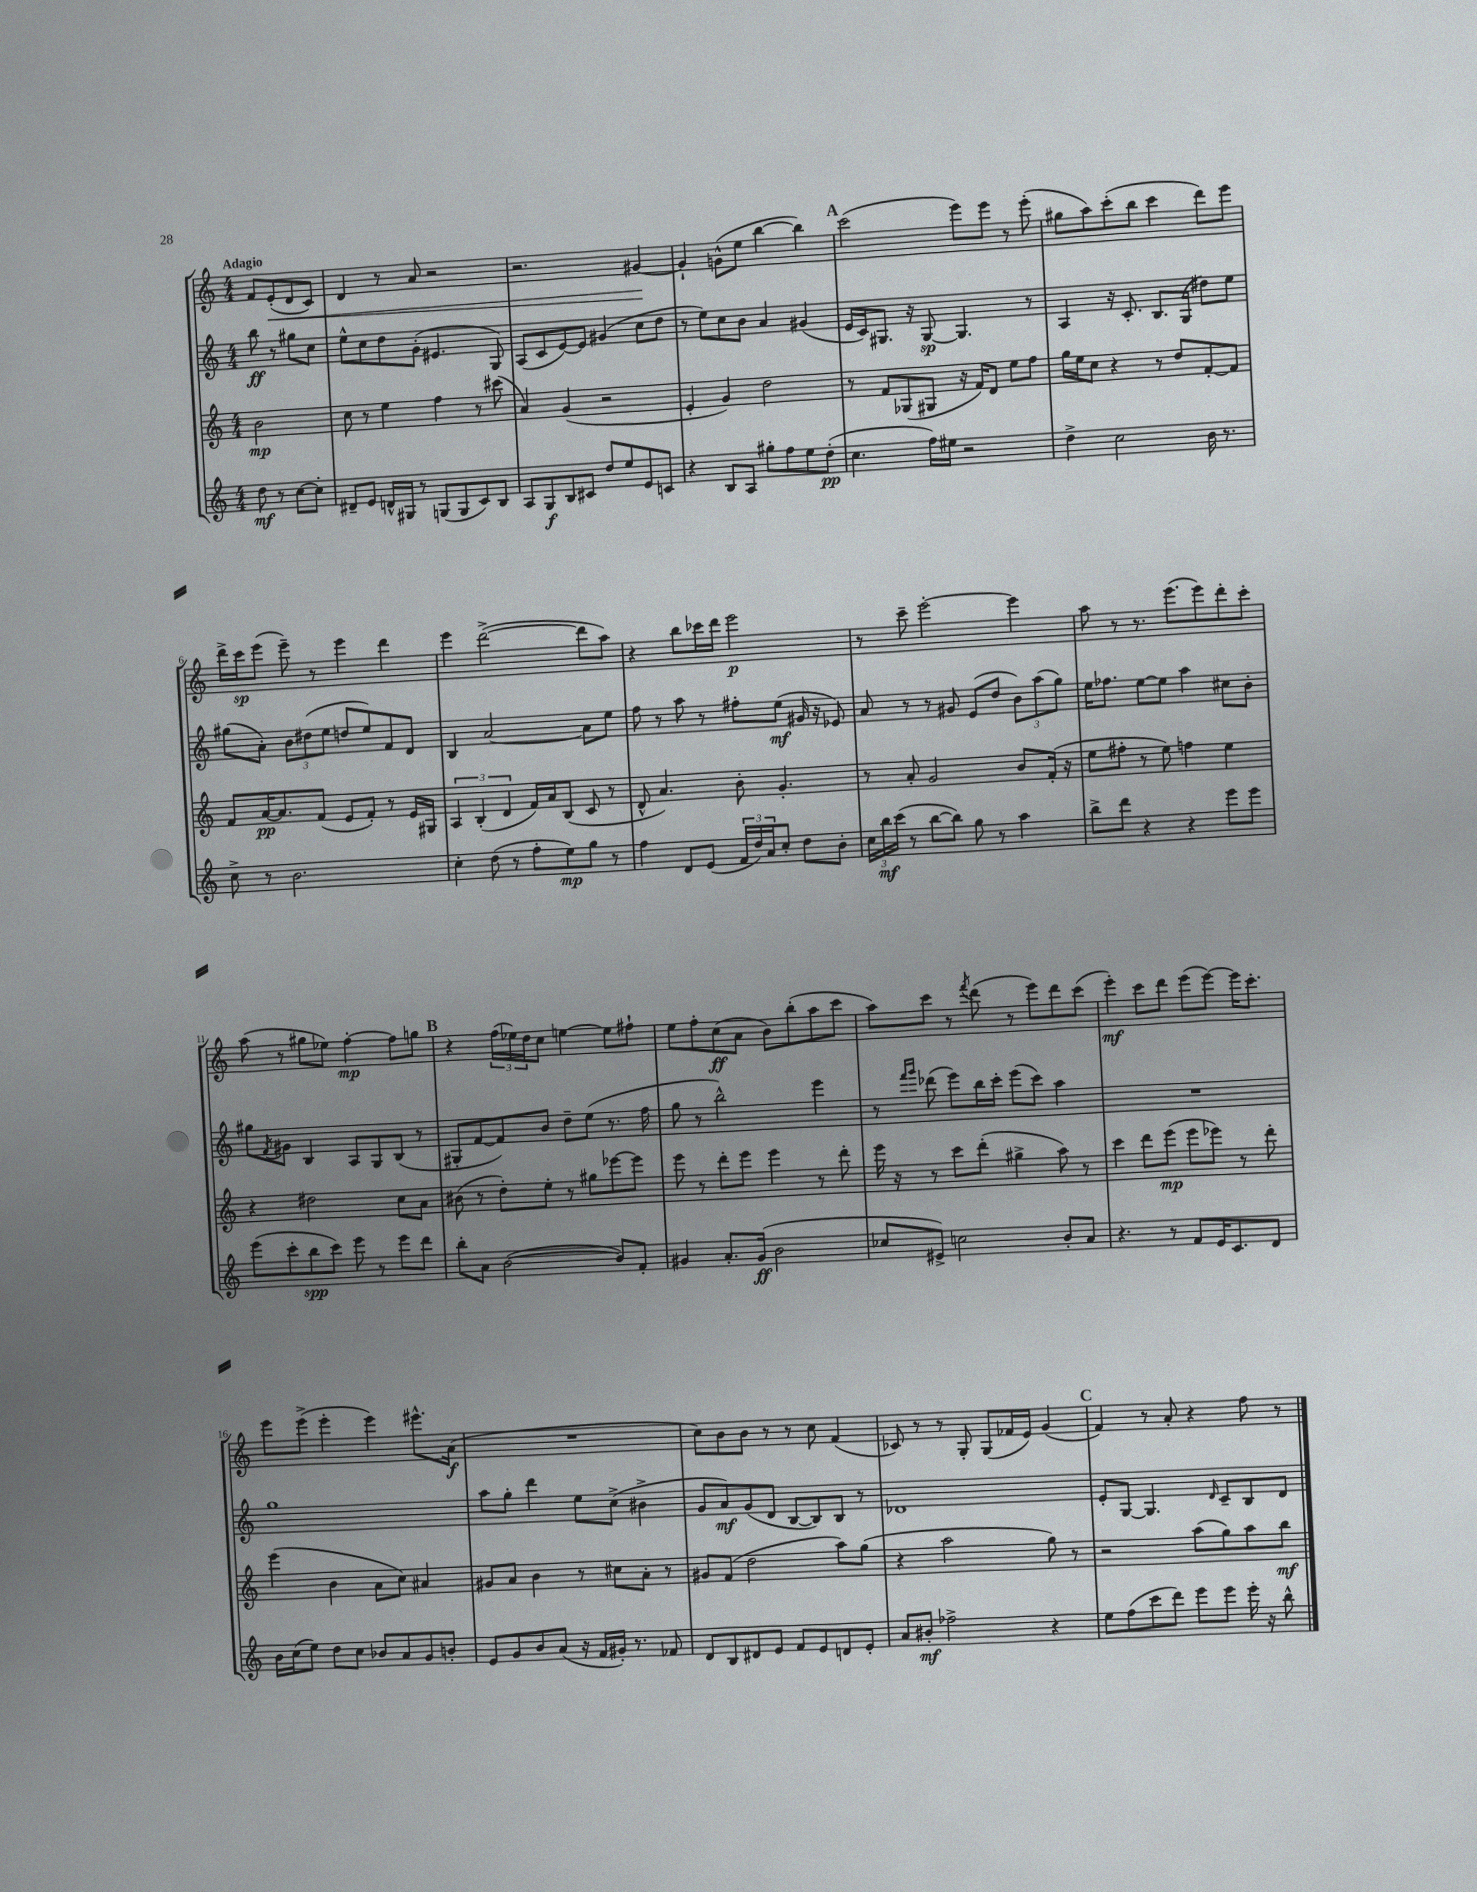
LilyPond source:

<<
\new StaffGroup <<
\new Staff = "s0" {
    \clef treble \key c \major \numericTimeSignature \time 4/4 \partial 2 \tempo "Adagio"
    f'8 e'8-.\<( d'8 c'8) |
    d'4 r8 a'8 r2 |
    r2. gis'4~\! |
    gis'4-! g'8-^( e''8 b''4~ b''4) |
    \mark \markup { \bold "A" } c'''2( e'''8) e'''8 r8 e'''8-.( |
    gis''8 a''8) c'''8-.( b''8 c'''4 d'''8) e'''8 |
    d'''16-> c'''16\sp e'''8( e'''8--) r8 e'''4 d'''4 |
    e'''4 d'''2~->( d'''8 a''8) |
    r4 b''8 ces'''16 d'''16 e'''2\p |
    r8 c'''8-- e'''2~-. e'''4 |
    a''8 r8 r8. e'''8.( e'''8) d'''8-. c'''8-. |
    a''8( r8 gis''8 ees''8) f''4~-.\mp f''8 g''8 |
    \mark \markup { \bold "B" } r4 \tuplet 3/2 { f''16( ees''16) d''16 } c''8 e''4~ e''8 fis''8-! |
    e''8 f''8-. c''8\ff( a'8 b'8) b''8-.( a''8 c'''8 |
    a''8) c'''8 r8 \acciaccatura { f'''8 } d'''8( r8 e'''8) d'''8 c'''8( |
    e'''4-.\mf) c'''8 d'''8 e'''8( e'''8~) e'''16 c'''8.-. |
    e'''8 e'''8->( e'''4-. e'''4) eis'''8.-^ a'16\f( |
    R1 |
    c''8) b'8 b'8 r8 r8 c''8 f'4( |
    ces'8) r8 r8 g8-. g8( fes'16 e'16) g'4( |
    \mark \markup { \bold "C" } f'4) r8 a'8-. r4 f''8 r8 \bar "|." |
}
\new Staff = "s1" {
    \clef treble \key c \major \numericTimeSignature \time 4/4 \partial 2
    b''8\ff r8 gis''8 c''8 |
    e''8-^ c''8 d''8 g'8-.( eis'4. g8) |
    a8( c'8 e'8~) e'8 gis'4( c''8 d''8 |
    r8 e''8) c''8 b'8 a'4 gis'4( |
    \mark \markup { \bold "A" } e'16 c'16) gis8. r16 gis8~\sp gis4. r8 |
    a4 r16 c'8.-. b8. g16( dis''8) e''8 |
    gis''8( a'8-.) \tuplet 3/2 { b'8 dis''8( e''8 } d''8 e''8) f'8 d'8 |
    b4 a'2~ a'8 e''8 |
    f''8 r8 a''8 r8 fis''8-. e''8\mf( gis'16 r16 ees'8) |
    a'8 r8 r8 gis'8 e'8( d''8 \tuplet 3/2 { b'8) a''8( g''8) } |
    e''16 fes''8. e''8~ e''8 a''4 cis''8 b'8-. |
    gis''8 \acciaccatura { f'8 } gis'8 b4 a8 g8 b8( r8 |
    \mark \markup { \bold "B" } gis8-. f'8~ f'8) b'8 d''8-- e''8( r8. f''16 |
    g''8 r8 b''2-^) e'''4 |
    r8 \grace { f'''16 g'''16 } des'''8( e'''8) b''16 c'''16-. e'''8( c'''8) a''4 |
    R1 |
    g''1 |
    a''8 g''8-. d'''4 e''8 c''8->( bis'4-> |
    g'8 a'8\mf) g'8( d'8 b8~ b8) b8 r8 |
    des'1 |
    \mark \markup { \bold "C" } e'8-. g8~ g4. \grace { d'16 } c'8-- b8 d'8 \bar "|." |
}
\new Staff = "s2" {
    \clef treble \key c \major \numericTimeSignature \time 4/4 \partial 2
    b'2\mp |
    c''8 r8 e''4 f''4 r8 cis'''8( |
    a'4) g'4( r2 |
    e'4-. g'4) d''2 |
    \mark \markup { \bold "A" } r8 f'8 ges8( gis8 r16 f'16) d'8 e''8 f''8 |
    g''16 e''16 c''8 r4 r8 d''8 f'8~-. f'8 |
    f'8 a'16~\pp a'8. f'8( e'8 f'8-.) r8 e'16 gis16 |
    \tuplet 3/2 { a4 b4-.( d'4 } f'16) a'16 b8( c'8 r8 |
    d'8-^ a'4.) b'8-. g'4.-. |
    r8 a'8-. g'2 b'8 f'16-.( r16 |
    e''8 fis''8-. r8 e''8) f''4 e''4 |
    r4 dis''2 c''8 a'8 |
    \mark \markup { \bold "B" } bis'8( r8 d''8-.) e''8-. r8 gis''8 ees'''8~ ees'''8 |
    e'''8 r8 d'''8-. e'''8 e'''4 r8 d'''8-. |
    e'''16 r16 r8 c'''8 d'''8-.( gis''4-> a''8) r8 |
    c'''4 d'''8 e'''8\mp( e'''8 ees'''8) r8 d'''8-. |
    e'''4( b'4 a'8 c''8) ais'4 |
    gis'8 a'8 b'4 r8 cis''8 a'8-. r8 |
    gis'8 f'8( d''2 a''8) g''8( |
    r4 a''2 g''8) r8 |
    \mark \markup { \bold "C" } r2 a''8( g''8) a''8 b''8\mf \bar "|." |
}
\new Staff = "s3" {
    \clef treble \key c \major \numericTimeSignature \time 4/4 \partial 2
    d''8\mf r8 c''8~ c''8-. |
    dis'8-- e'8 d'16-^ gis16 r8 g8( g8 c'8) b8 |
    a8 g8\f b8 cis'8 d''8 e''8 e'8 c'8 |
    r4 b8 a8 gis''8-. f''8 e''8 d''8-.\pp( |
    \mark \markup { \bold "A" } c''4. f''16) eis''16 r2 |
    d''4-> c''2 b'16 r8. |
    c''8-> r8 b'2. |
    c''4-. d''8( r8 f''8-. e''8\mp) g''8 r8 |
    f''4 d'8 e'8( \tuplet 3/2 { f'16 d''16) a'16 } c''8-. d''8 b'8-. |
    \tuplet 3/2 { c''16 b''16\mf c'''16( } r8 b''8~ b''8) g''8 r8 a''4 |
    b''8-> d'''8 r4 r4 e'''8 e'''8 |
    e'''8( c'''8-. b''8\spp c'''8) e'''8 r8 e'''8 d'''8 |
    \mark \markup { \bold "B" } b''8-. a'8 b'2~( b'8) f'8-. |
    gis'4 a'8.-. gis'16\ff( b'2 |
    ces''8 eis'8->) c''2 b'8-. a'8 |
    r4. r8 f'8 e'16 c'8. d'8 |
    b'16 c''16( e''8) d''8 c''8 bes'8 a'8 g'8 b'8-. |
    e'8 g'8 b'8 a'8( r16 f'16 gis'16-.) r8. fes'8 |
    d'8 b8 dis'8 e'8 f'8 e'8 d'8 e'8-. |
    a'8 bis'8-.\mf fes''2-> r4 |
    \mark \markup { \bold "C" } e''8 f''8( c'''8 d'''8) e'''8 e'''8 e'''16-. r16 b''8-^ \bar "|." |
}
>>
>>
